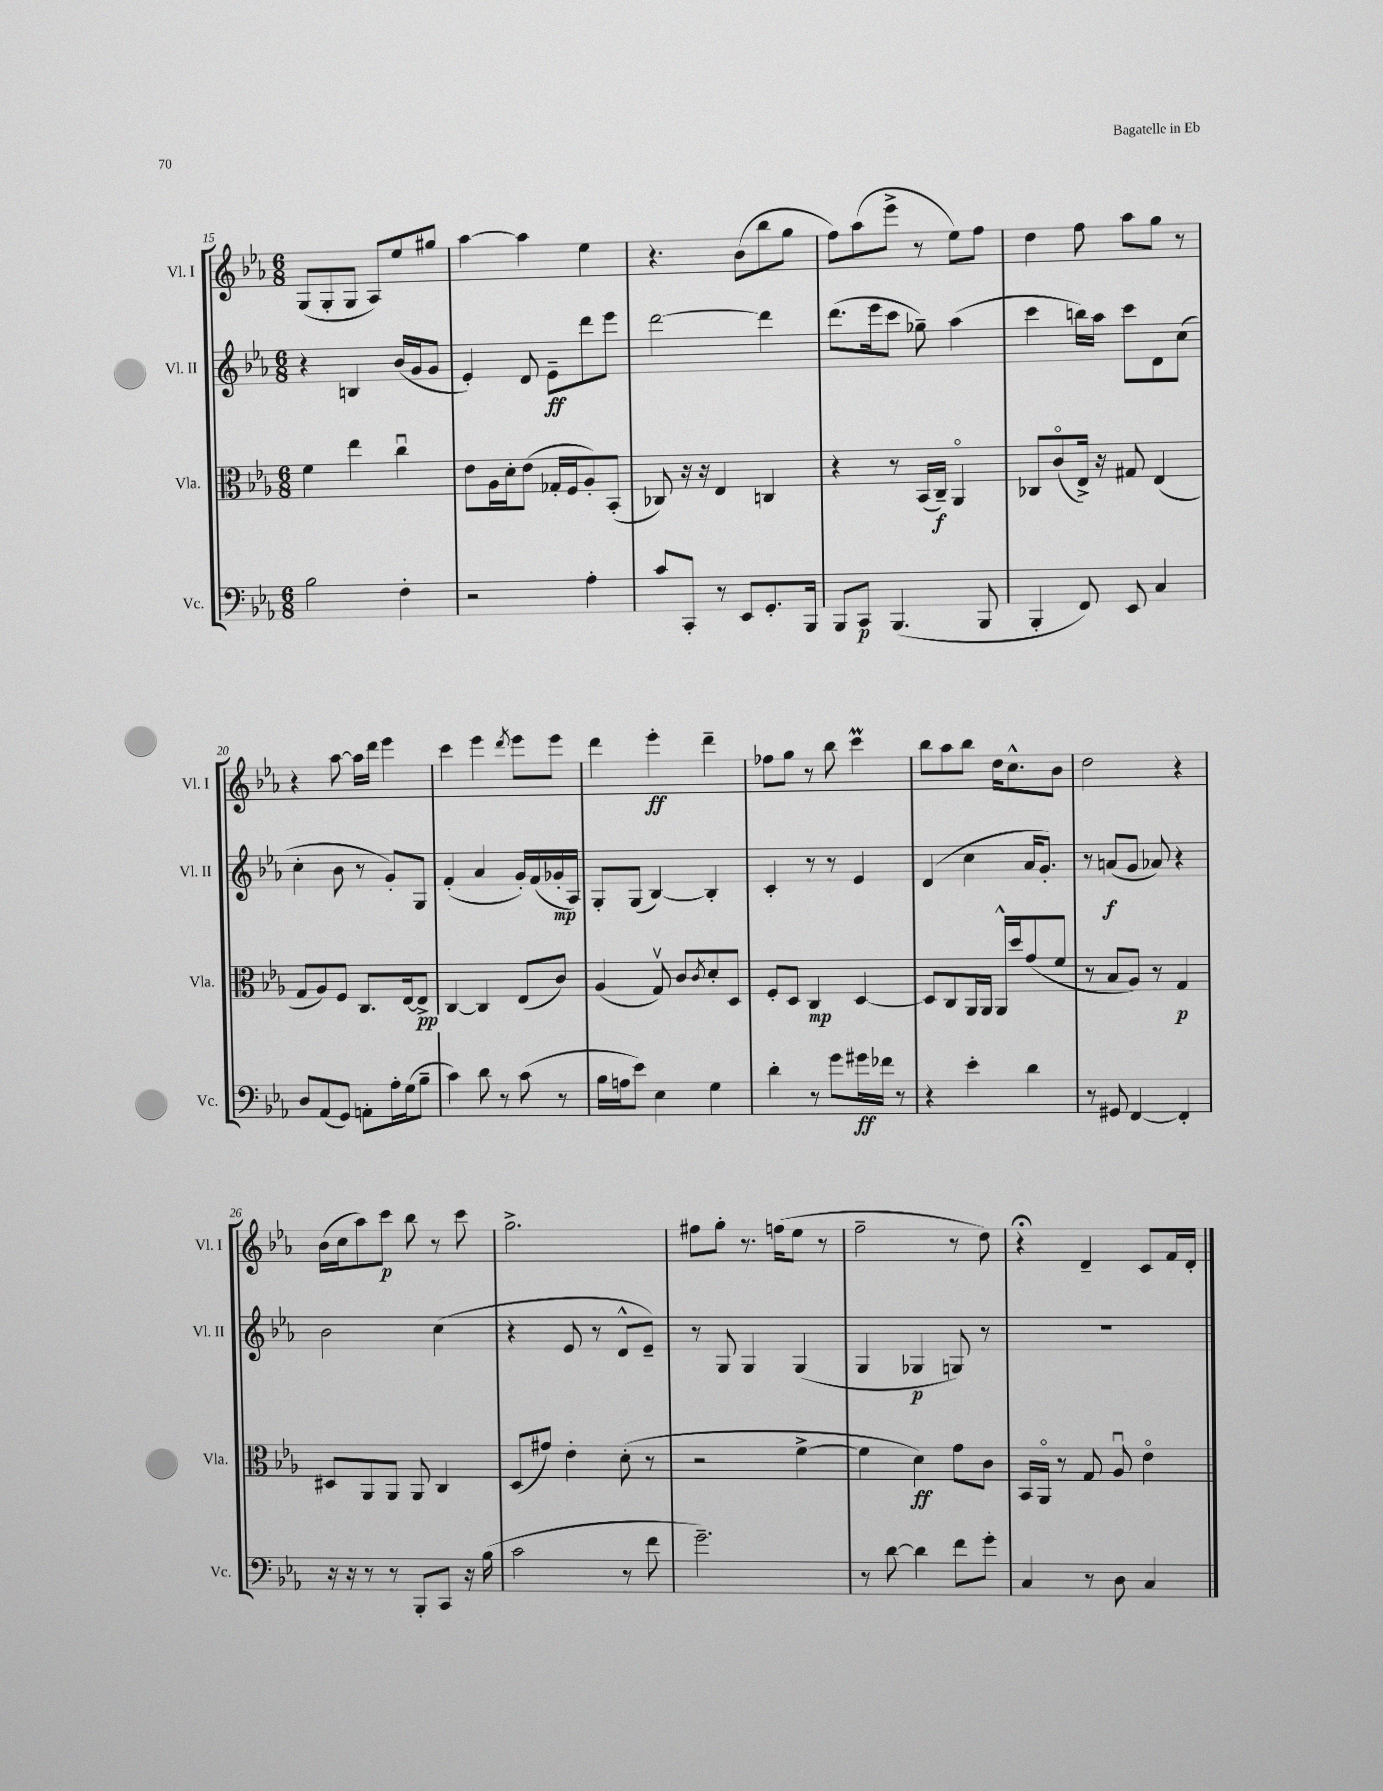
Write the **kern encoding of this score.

**kern	**kern	**kern	**kern
*staff4	*staff3	*staff2	*staff1
*clefF4	*clefC3	*clefG2	*clefG2
*k[b-e-a-]	*k[b-e-a-]	*k[b-e-a-]	*k[b-e-a-]
*M6/8	*M6/8	*M6/8	*M6/8
2B-	4f	4r	(8G
.	.	.	8G'
.	4ee-	4B	8G
.	.	.	8A-)
4F'	4ccu	(16b-	8ee-
.	.	16g	.
.	.	8g	8gg#
=	=	=	=
2r	8e-	4e-')	[4aa-
.	16A-	.	.
.	16d'	.	.
.	(8e-	8d	4aa-]
.	16G-'	8e-~	.
.	16F	.	.
4A-'	8A-')	8ddd	4ee-
.	(8BB-'	8eee-	.
=	=	=	=
8c	8C-)	[2ddd	4.r
8CC'	16r	.	.
.	16r	.	.
8r	4E-	.	.
8EE-	.	.	(8b-
8.GG'	4C	4ddd]	8bb-
.	.	.	8gg
16BBB-	.	.	.
=	=	=	=
8BBB-	4r	(8.ddd	8ff)
8CC	.	.	(8aa-
.	.	16eee-	.
(4.BBB-	8r	8ccc	8eee-^
.	(16BB-	8gg-~)	8r
.	16C~)	.	.
.	4AA-o	(4aa-	8ee-)
8BBB-	.	.	8ff
=	=	=	=
4BBB-'	8C-	4ccc	4dd
.	(8co	.	.
8FF)	16E-^)	16bb)	8ff
.	16r	16aa-	.
8EE-	8G#	8ccc	8aa-
4C	(4E-	8d	8gg
.	.	(8cc	8r
=	=	=	=
8D	8G	4cc'	4r
(8AA-	8A-)	.	.
8GG)	8F	8b-	[8aa-
8AA'	8.C	8r	16aa-]
.	.	.	16ddd
16A-'	.	8g')	4eee-
(16G	[16E-	.	.
8B-~	8E-^]	8G	.
=	=	=	=
4c)	[4C	(4f'	4ccc
8d	4C]	4a-	4eee-
8r	.	.	.
.	.	.	8qddd
(8c	(8E-	16g')	8eee-
.	.	(16f	.
8r	8c)	16g-'	8eee-
.	.	16A-)	.
=	=	=	=
16B-	(4A-	8G'	4ddd
16A	.	.	.
8e-)	.	(8G	.
4E-	8Gv)	[4B-)	4eee-'
.	8c	.	.
.	8qc	.	.
4G	8d'	4B-']	4ddd~
.	8D	.	.
=	=	=	=
4d'	8F'	4c'	8ff-
.	8D	.	8gg
8r	4C	8r	8r
8g	.	8r	8bb-
16g#	[4D	4e-	4ccc
16f-	.	.	.
8r	.	.	.
=	=	=	=
4r	8D]	(4d	8bb-
.	8C	.	8aa-
4e-'	16AA-	4cc	8bb-
.	16AA-	.	.
.	16AA-^^	.	16dd
.	16dd	.	8.cc^^
4d	(8g	16a-	.
.	.	8.g')	.
.	8f	.	8b-
=	=	=	=
8r	8r	8r	2dd
8GG#	8B-	(8a	.
[4FF	8A-)	8g	.
.	8r	8a-)	.
4FF']	4G	4r	4r
=	=	=	=
16r	8D#	2b-	(16b-
16r	.	.	16cc
8r	8AA-	.	8aa-)
8r	8AA-	.	8ccc
8BBB-'	8AA-	.	8bb-
8CC	4C	(4cc	8r
16r	.	.	8ccc
(16B-	.	.	.
=	=	=	=
2c	(8D	4r	2.gg^
.	8g#)	.	.
.	4e-'	8e-	.
.	.	8r	.
8r	(8d'	8d^^	.
8f	8r	8e-~)	.
=	=	=	=
2.g~)	2r	8r	8ff#
.	.	8G	8gg'
.	.	4G	8.r
.	.	.	(16ff
.	[4f^	(4G	8ee-
.	.	.	8r
=	=	=	=
8r	4f]	4G	2ff~
[8d	.	.	.
4d]	4d)	4G-	.
8f	8g	8G)	8r
8g'	8c	8r	8dd)
=	=	=	=
4C	16BB-	2.r	4r;
.	16AA-o	.	.
.	8r	.	.
8r	8G	.	4d~
8D	8A-u	.	.
4C	4e-o	.	8c
.	.	.	16f
.	.	.	16d'
==	==	==	==
*-	*-	*-	*-
